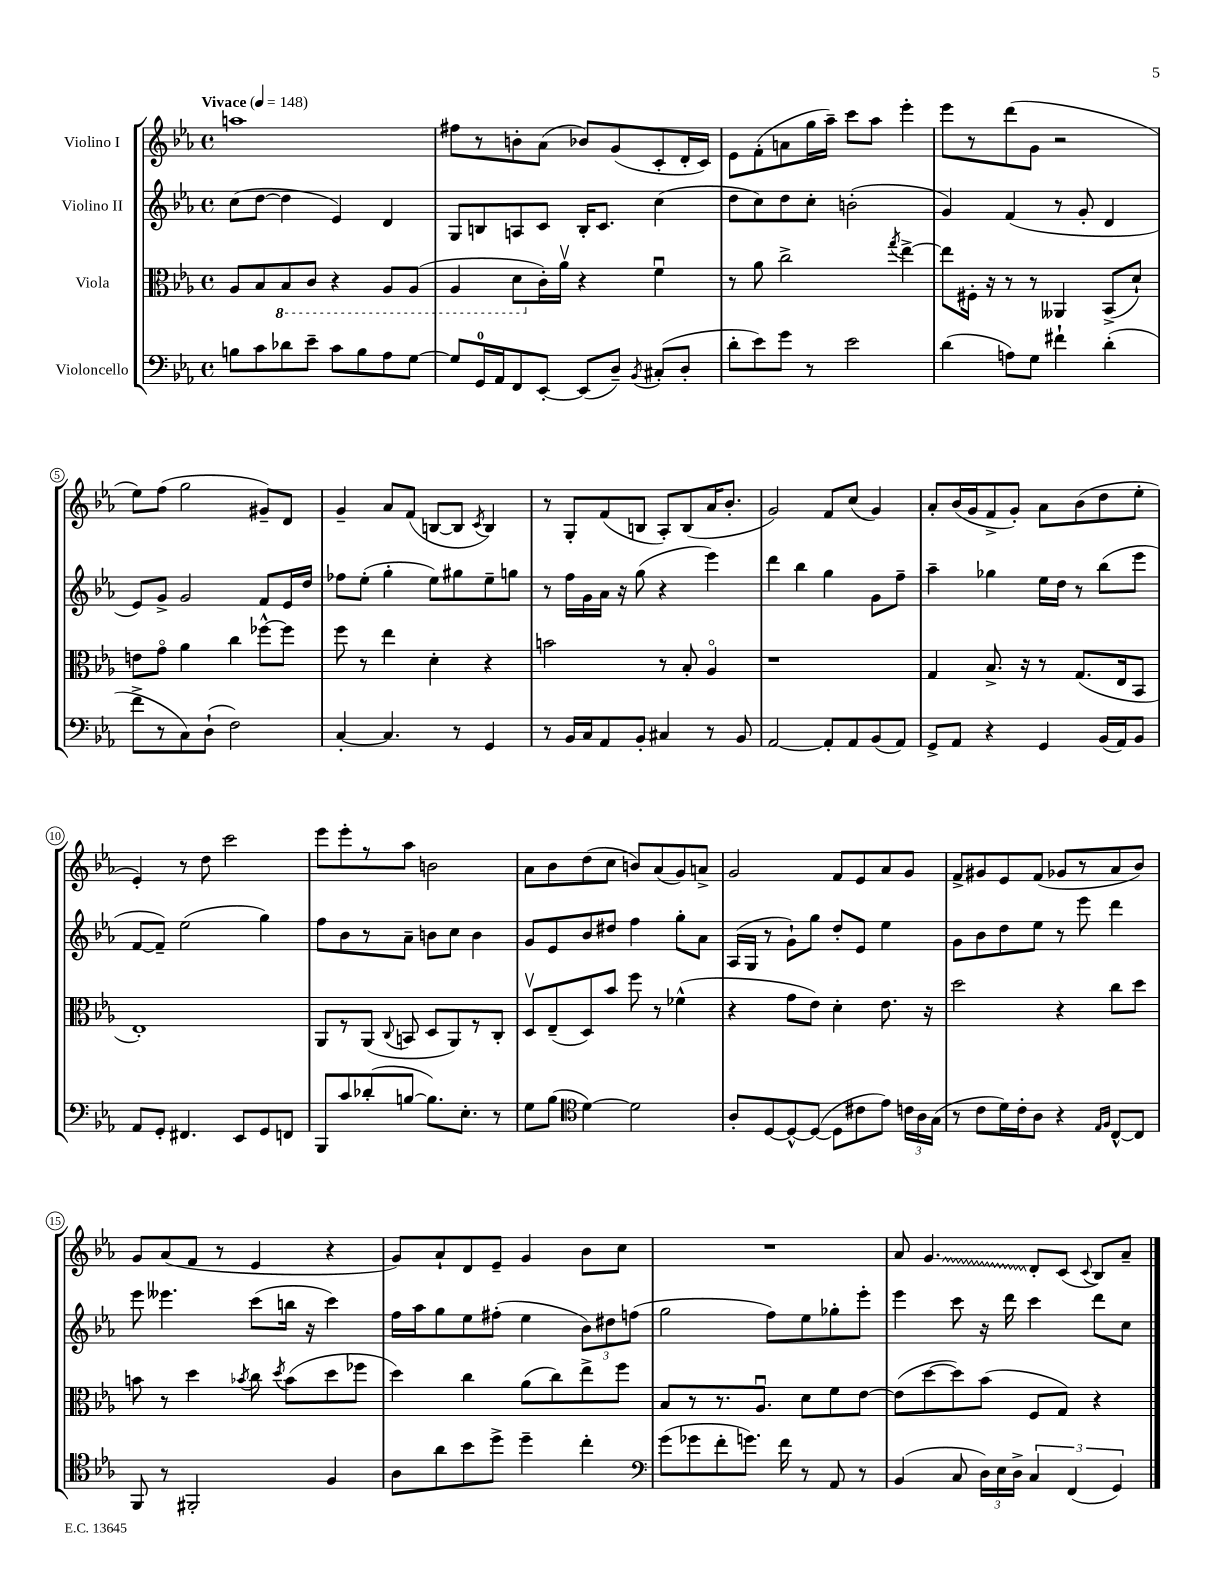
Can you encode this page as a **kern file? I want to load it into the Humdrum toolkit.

**kern	**kern	**kern	**kern
*staff4	*staff3	*staff2	*staff1
*clefF4	*clefC3	*clefG2	*clefG2
*k[b-e-a-]	*k[b-e-a-]	*k[b-e-a-]	*k[b-e-a-]
*M4/4	*M4/4	*M4/4	*M4/4
*met(c)	*met(c)	*met(c)	*met(c)
*MM148	*MM148	*MM148	*MM148
8B\L	8A-/L	(8cc\L	1aa
8c\	8B-/	[8dd\J	.
8d-\	8BB-/	4dd\]	.
8e-~\J	8C/J	.	.
8c\L	4r	4e-/)	.
8B\	.	.	.
8A-\	8AA-/L	4d/	.
[8G\J	(8AA-/J	.	.
=	=	=	=
8G/]L	4AA-/	8G/L	8ff#\L
16GG/L	.	8B/	8r
16AA-/J	.	.	.
8FF/	8D\L	8A/	8b'\
[8EE-'/J	16c'\L)	8c/J	(8a-\J
.	16a-v\JJ	.	.
(8EE-/]L	4r	16B'/LK	8b-/L)
.	.	8.c/J	.
8D~/J)	.	.	(8g/
8qBB-/	.	.	.
(8C#'/L	4fu\	(4cc\	8c'/
8D'/J	.	.	16d'/L
.	.	.	16c/JJ)
=	=	=	=
8d'\L	8r	8dd\L	8e-\L
8e-\)	8a-\	8cc\)	(8f'\
8g\J	2cc^\	8dd\	8a\
8r	.	8cc'\J	16gg\L
.	.	.	16aa-~\JJ)
2e-\	.	(2b'\	8ccc\L
.	.	.	8aa-\J
.	8qgg/	.	.
.	[4ee-^\	.	4eee-'\
=	=	=	=
(4d\	8ee-\]L	4g/)	8eee-\L
.	16F#'\Jk	.	8r
.	16r	.	.
8A\L)	8r	(4f/	(8ddd\
8G\J	8r	.	8g\J
4f#`\	4AA--/	8r	2r
.	.	8g'/	.
(4d'\	(8BB-^/L	4d/	.
.	8d`/J)	.	.
=	=	=	=
8f^\L	8e\L	8e-/L)	8ee-\L)
8r	8go\J	8g^/J	(8ff\J
8C\)	4a-\	2g/	2gg\
(8D`\J	.	.	.
2F\)	4cc\	.	.
.	[8ff-^^\L	8f/L	8g#~/L)
.	8ff-\]J	16e-/L	8d/J
.	.	16dd/JJ	.
=	=	=	=
[4C'/	8ff\	8ff-\L	4g~/
.	8r	(8ee-'\J	.
4.C/]	4ee-\	4gg'\	8a-/L
.	.	.	(8f/J
.	4d'\	8ee-\L)	[8B/L
8r	.	8gg#\	8B/]J
.	.	.	8qc/
4GG/	4r	8ee-~\	4B/)
.	.	8gg\J	.
=	=	=	=
8r	2b\	8r	8r
16BB-/LL	.	16ff\LL	8G'/L
16C/J	.	16g\	.
8AA-/	.	16a-\JJ	(8f/
.	.	16r	.
8BB-'/J	.	(8gg\	8B/J
4C#/	8r	4r	8A-'/L)
.	8B-'/	.	(8B/
8r	4A-o/	4eee-\)	16a-/K
.	.	.	8.b-'/J
8BB-/	.	.	.
=	=	=	=
[2AA-/	1r	4ddd\	2g/)
.	.	4bb-\	.
8AA-'/]L	.	4gg\	8f/L
8AA-/	.	.	(8cc/J
(8BB-/	.	8g\L	4g/)
8AA-/J)	.	8ff~\J	.
=	=	=	=
8GG^/L	4G/	4aa-~\	8a-'/L
8AA-/J	.	.	(16b-/L
.	.	.	16g/J
4r	8.B-^/	4gg-\	8f^/
.	.	.	8g'/J)
.	16r	.	.
4GG/	8r	16ee-\LL	8a-\L
.	.	16dd\JJ	.
.	(8.G/L	8r	(8b-\
(16BB-/LL	.	(8bb-\L	8dd\
16AA-/J)	16E-/k	.	.
8BB-/J	8BB-/J	8eee-\J	8ee-'\J
=	=	=	=
8AA-/L	1E-')	[8f/L	4e-'/)
8GG'/J	.	8f~/]J)	.
4.FF#/	.	(2ee-\	8r
.	.	.	8dd\
.	.	.	2ccc\
8EE-/L	.	.	.
8GG/	.	4gg\)	.
8FF/J	.	.	.
=	=	=	=
8BBB-/L	8AA-/L	8ff\L	8eee-\L
8c/	8r	8b-\	8eee-'\
(8d-'/	(8AA-/J	8r	8r
.	8qqC/	.	.
[8B/J	8BB/	8a-~\J	8aa-\J
8.B\]L)	8D/L	8b\L	2b\
.	8AA-/)	8cc\J	.
8.E-'\J	.	.	.
.	8r	4b\	.
8r	8C'/J	.	.
=	=	=	=
8G\L	8Dv/L	8g/L	8a-\L
(8B-\J	(8E-~/	8e-/	8b-\
*clefC4	*	*	*
[4d\)	8D/)	8b-/	(8dd\
.	8b-/J	8dd#/J	8cc\J
2d\]	8ff\	4ff\	8b/L)
.	8r	.	(8a-/
.	(4f-^^\	8gg'\L	8g/)
.	.	8a-\J	8a^/J
=	=	=	=
8A-'/L	4r	(16A-/LL	2g/
.	.	16G/JJ	.
[8D/	.	8r	.
8D^^/_	8g\L	8g`\L)	.
(8D/_J	8e-\J)	8gg\J	.
8D\]L	4d'\	8dd'/L	8f/L
8c#\	.	8e-/J	8e-/
8e-\J)	8.e-\	4ee-\	8a-/
24c\LL	.	.	8g/J
24A-\	.	.	.
.	16r	.	.
(24G\JJ	.	.	.
=	=	=	=
8r	2dd\	8g\L	8f^/L
8c\L	.	8b-\	8g#/
16d\L)	.	8dd\	8e-/
16c'\J	.	.	.
8A-\J	.	8ee-\J	(8f/J
4r	4r	8r	8g-/L
.	.	8eee-\	8r
16qqE-/LL	.	.	.
16qqF/JJ	.	.	.
[8C^^/L	8cc\L	4ddd\	8a-/
8C/]J	8dd\J	.	8b-/J)
=	=	=	=
8FF/	8b\	8eee-\	8g/L
8r	8r	4.eee--\	(8a-/
2FF#'/	4dd\	.	8f/J
.	.	.	8r
.	8qb-/	.	.
.	8cc\	(8ccc\L	4e-/
.	8qdd/	.	.
.	(8b-\L	16bb\Jk	.
.	.	16r	.
4F/	8dd\	4ccc\)	4r
.	8ff-\J	.	.
=	=	=	=
8A-\L	4dd\)	16ff\LL	8g/L)
.	.	16aa-\J	.
8a-\	.	8gg\	8a-`/
8b-\	4cc\	8ee-\	8d/
8dd^\J	.	(8ff#'\J	8e-~/J
4dd~\	(8a-\L	4ee-\	4g/
.	8cc\)	.	.
4cc'\	8ee-^\	12b-\L)	8b-\L
.	.	12dd#\	.
.	8ff\J	.	8cc\J
.	.	(12ff\J	.
=	=	=	=
*clefF4	*	*	*
(8g\L	8B-/L	2gg\	1r
8g-\	8r	.	.
8f'\	8.r	.	.
8.g\J)	.	.	.
.	8.A-u/J	.	.
.	.	8ff\L)	.
16f\	.	.	.
8r	8d\L	8ee-\	.
8AA-/	8f\	8gg-'\	.
8r	[8e-\J	8eee-'\J	.
=	=	=	=
(4BB-/	(8e-\]L	4eee-\	8a-/
.	[8dd\	.	4.g/
8C/	8dd\])	8ccc\	.
24D\LL)	(8b-\J	16r	.
24E-\	.	.	.
.	.	16ddd\	.
24D^\JJ	.	.	.
6C/	8F/L	4ccc\	8d'/L
.	8G/J)	.	(8c/J
(6FF/	.	.	.
.	.	.	8qqc/
.	4r	8ddd\L	8B-/L)
6GG/)	.	.	.
.	.	8cc\J	8a-~/J
==	==	==	==
*-	*-	*-	*-
